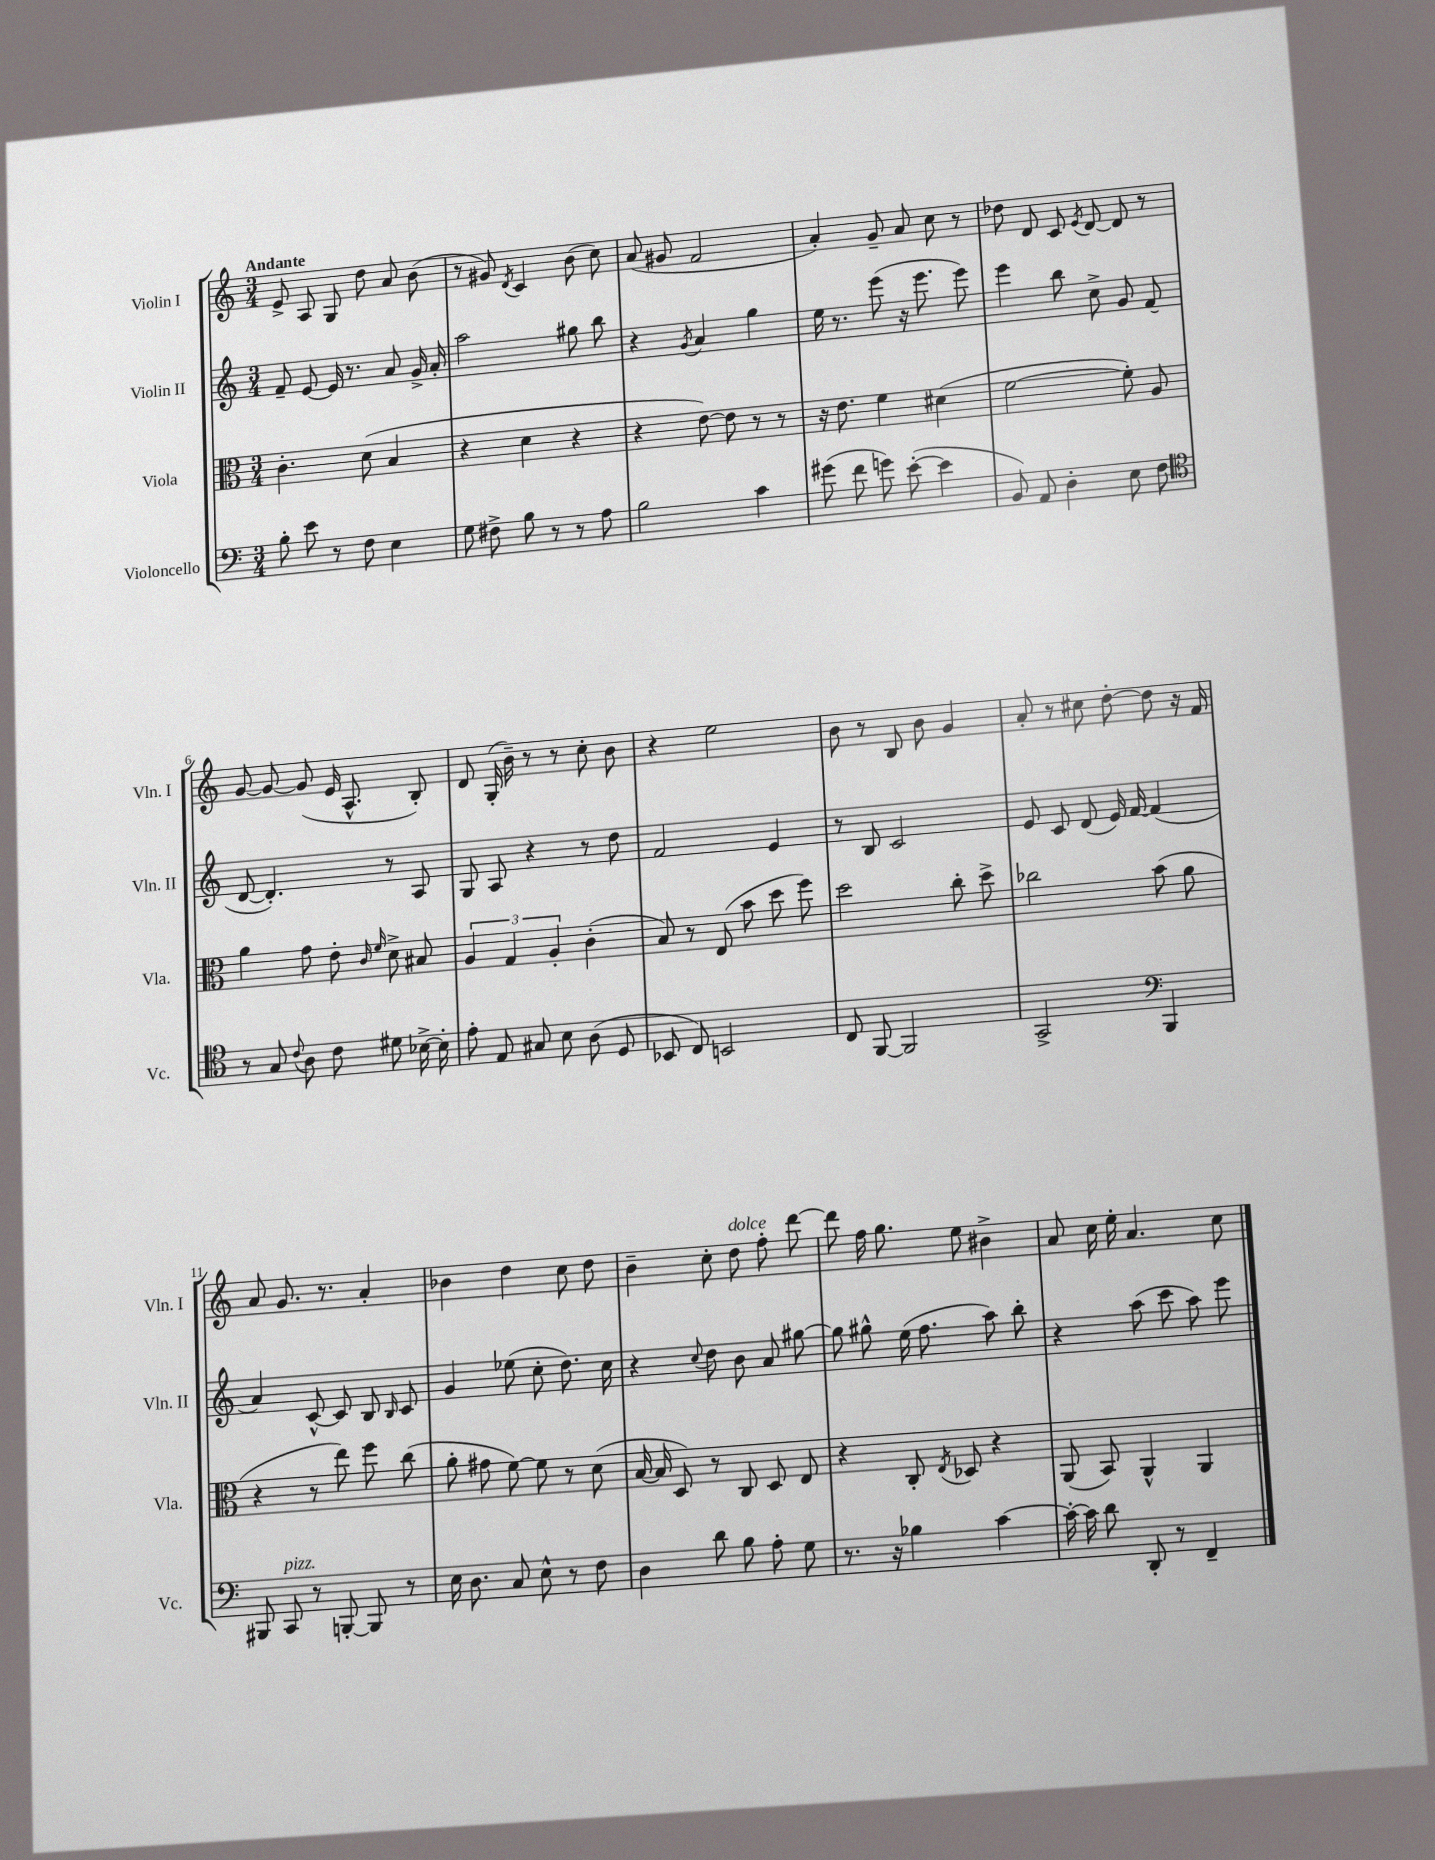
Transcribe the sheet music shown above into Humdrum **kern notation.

**kern	**kern	**kern	**kern
*part4	*part3	*part2	*part1
*staff4	*staff3	*staff2	*staff1
*I"Violoncello	*I"Viola	*I"Violin II	*I"Violin I
*I'Vc.	*I'Vla.	*I'Vln. II	*I'Vln. I
*clefF4	*clefC3	*clefG2	*clefG2
*k[]	*k[]	*k[]	*k[]
*M3/4	*M3/4	*M3/4	*M3/4
=1	=1	=1	=1
!	!	!	!LO:TX:a:B:t=Andante
8B'\	4.c'\	8f~/	8e^/
8e\	.	[8e/	8A/
8r	.	16e/]	8G/
.	.	8.r	.
8F\	(8d\	.	8dd\
4E\	4B/	8a/	8a/
.	.	16g^/	(8b\
.	.	16a'/	.
=2	=2	=2	=2
8G\	4r	2aa\	8r
8F#X^\	.	.	8g#X/)
.	.	.	8qd/
8B\	4d\	.	4c/
8r	.	.	.
8r	4r	8gg#X\	(8b\
8A\	.	8bb\	8cc\)
=3	=3	=3	=3
2B\	4r	4r	(8a/
.	.	.	8g#X/
.	.	8qg/	.
.	[8e\)	4a/	2f/
.	8e\]	.	.
4c\	8r	4gg\	.
.	8r	.	.
=4	=4	=4	=4
(8g#X\	16r	16ee\	4a'/)
.	8.e\	8.r	.
8f\	.	.	.
8gn\)	4f\	(8eee\	8g~/
([8e'\	.	16r	8a/
.	.	8.eee\	.
4e\]	(4d#X\	.	8cc\
.	.	8eee\)	8r
=5	=5	=5	=5
8BB/)	[2f\	4eee\	8dd-X\
8AA/	.	.	8d/
4D'\	.	8bb\	8c/
.	.	.	8qe/
.	.	8cc^\	[8d/
8E\	8f'\])	8g/	8d/]
8F\	8A/	(8f/	8r
!!LO:LB:g=z
=6	=6	=6	=6
*clefC4	*	*	*
8r	4a\	[8d/	[8g/
8G/	.	4.d'/])	8g/_
8qqc/	.	.	.
8A\	8g\	.	(8g/]
8c\	8e'\	.	16e/
.	.	.	8.A^^/
.	16qqc/	.	.
.	16qqf/	.	.
8d#X\	8d^\	8r	.
[16B-X^\	8B#X/	8A/	8B'/)
16B-'\]	.	.	.
=7	=7	=7	=7
8e'\	6A/	8G/	8d/
8E/	.	8A/	(16G'/
.	6G/	.	.
.	.	.	16b~\)
8G#X/	.	4r	8r
.	6A'/	.	.
8B\	.	.	8r
(8A\	(4c'\	8r	8cc'\
8D/	.	8dd\	8b\
=8	=8	=8	=8
8BB-X/	8B/)	2f/	4r
8C/)	8r	.	.
2BBn/	(8E/	.	2ee\
.	8b\	.	.
.	8dd\	4e/	.
.	8ff\)	.	.
=9	=9	=9	=9
8C/	2dd\	8r	8b\
[8FF/	.	8B/	8r
2FF/]	.	2c/	8B/
.	.	.	8b\
.	8cc'\	.	4g/
.	8dd^\	.	.
=10	=10	=10	=10
2GG^/	2cc-X\	8e/	8a'/
.	.	8c/	8r
.	.	(8d/	8cc#X\
.	.	16e/)	[8dd'\
.	.	[16f/	.
*clefF4	*	*	*
4BBB/	(8b\	(4f/]	8dd\]
.	8a\	.	16r
.	.	.	16f/
!!LO:LB:g=z
=11	=11	=11	=11
8BBB#X/	4r	4a/)	8a/
!LO:TX:a:i:t=pizz.	!	!	!
8CC/	.	.	8.g/
8r	8r	[8c^^/	.
.	.	.	8.r
[8BBBn'/	8ee\)	8c/]	.
8BBB/]	8ff\	8B/	4a'/
.	.	16qqB/	.
8r	(8cc\	8c/	.
=12	=12	=12	=12
16E\	8a'\	4g/	4b-X\
8.D\	.	.	.
.	8g#X\	.	.
8C/	[8f\)	(8ee-X\	4dd\
8E^^\	8f\]	8cc'\	.
8r	8r	8.dd\)	8cc\
8F\	(8d\	.	8dd\
.	.	16cc\	.
=13	=13	=13	=13
4D\	[16B/	4r	4b~\
.	16B/]	.	.
.	8D/)	.	.
.	.	8qqcc/	.
8d\	8r	8dd\	8cc'\
!	!	!	!LO:TX:a:i:t=dolce
8B\	8C/	8b\	8dd\
8A'\	8D/	8a/	8ff'\
8G\	8E/	[8gg#X\	[8ddd\
=14	=14	=14	=14
8.r	4r	8gg#\]	8ddd\]
.	.	8gg#X^^\	16ff\
16r	.	.	8.gg\
4B-X\	8C'/	(16ee\	.
.	.	8.ff\	.
.	8qE/	.	.
.	8D-X/	.	8ee\
[4c\	4r	8aa\)	4b#X^\
.	.	8bb'\	.
=15	=15	=15	=15
16c'\_	(8AA/	4r	8a/
16c\]	.	.	.
8d\	8BB/)	.	16cc\
.	.	.	16ee'\
8DD'/	4AA^^/	(8aa\	4.a/
8r	.	8ccc\	.
4FF~/	4AA/	8aa\)	.
.	.	8eee\	8cc\
==	==	==	==
*-	*-	*-	*-
